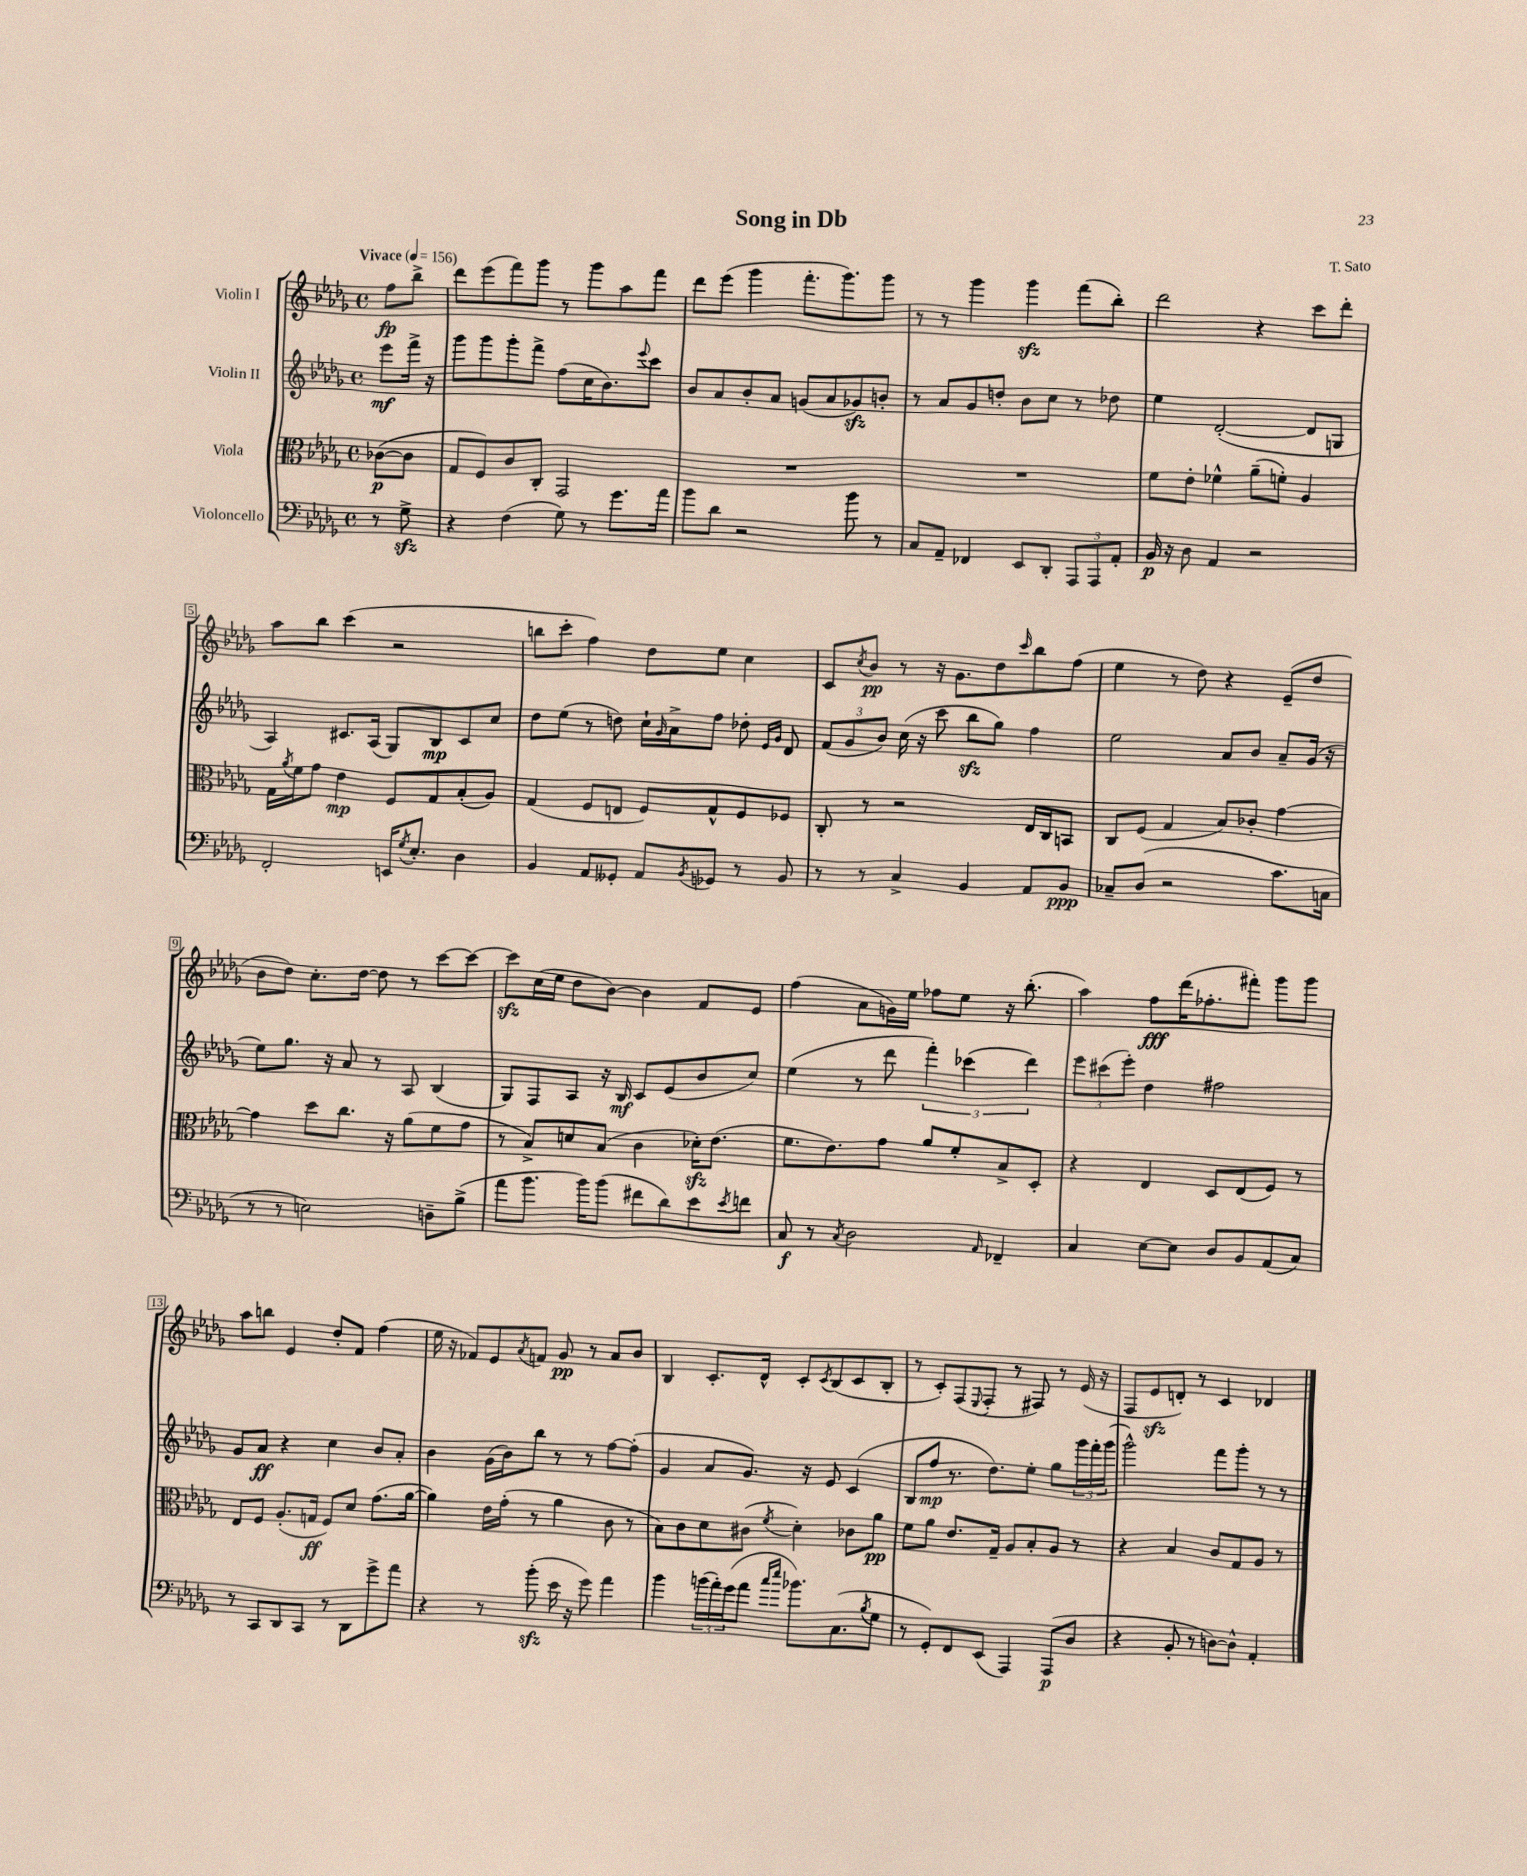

**kern	**kern	**kern	**kern
*staff4	*staff3	*staff2	*staff1
*clefF4	*clefC3	*clefG2	*clefG2
*k[b-e-a-d-g-]	*k[b-e-a-d-g-]	*k[b-e-a-d-g-]	*k[b-e-a-d-g-]
*M4/4	*M4/4	*M4/4	*M4/4
*met(c)	*met(c)	*met(c)	*met(c)
*MM156	*MM156	*MM156	*MM156
8r	([8c-\L	8eee-\L	8ff\L
8G-^\	8c-\]J	16fff^\Jk	8bb-^\J
.	.	16r	.
=	=	=	=
4r	8G-/L	8ggg-\L	8ddd-\L
.	8F/)	8ggg-\	(8eee-\
(4F\	8c/	8ggg-'\	8fff\)
.	8C'/J	8fff^\J	8ggg-\J
8G-\)	2GG-/	(8ff\L	8r
8r	.	16cc\K	8ggg-\L
.	.	8.b-\)	.
8.g-\L	.	.	8aa-\
.	.	8qqeee-/	.
.	.	8ccc\J	8fff\J
16a-\Jk	.	.	.
=	=	=	=
8b-\L	1r	8b-/L	8ddd-\L
8d-\J	.	8a-/	(8eee-\J
2r	.	8b-'/	4ggg-\
.	.	8a-/J	.
.	.	(8g/L	8.fff'\L
.	.	8a-/	.
.	.	.	8.ggg-\)
8b-\	.	8g-/)	.
8r	.	8b'/J	8ggg-\J
=	=	=	=
8C/L	1r	8r	8r
8AA-~/J	.	8a-/L	8r
4FF-/	.	8g-/	4ggg-\
.	.	8dd'/J	.
8EE-/L	.	8b-\L	4ggg-\
8DD-'/J	.	8cc\J	.
12AAA-/L	.	8r	(8fff\L
12AAA-/	.	.	.
.	.	8dd-\	8bb-'\J)
12AA-'/J	.	.	.
=	=	=	=
16BB-/	8f\L	4ee-\	2ddd-\
16r	.	.	.
8D-\	8e-'\J	.	.
4AA-/	4f-^^\	([2d-'/	.
2r	(8a-~\L	.	4r
.	8f'\J)	.	.
.	4A-/	8d-/]L	8ccc\L
.	.	8G/J	8ddd-'\J
=	=	=	=
2FF'/	16G-\LL	4A-/)	8aa-\L
.	8qa-/	.	.
.	16f\J	.	.
.	8g-\J	.	8bb-\J
.	4e-\	8.c#/L	(4ccc\
.	.	(16A-/Jk	.
16EE/LK	8F/L	8G-/L)	2r
8qG-/	.	.	.
8.E-'/J	.	.	.
.	8G-/	8B-/	.
4D-\	(8B-'/	8c#/	.
.	8A-/J)	8cc/J	.
=	=	=	=
4BB-/	(4G-/	8dd-\L	8bb\L
.	.	(8ee-\J	8ccc'\J
8AA-/L	8F/L	8r	4ff\)
8GG--'/J	8E/J	8dd\)	.
8AA-/L	8F/L)	16cc`\LL	8dd-\L
.	.	16qqg-/	.
.	.	16a-^\J	.
8qBB-/	.	.	.
8GG-/J	8G-^^/	8ff\J	8ee-\J
8r	8F/	8dd-'\	4cc\
.	.	16qqe-/LL	.
.	.	16qqg-/JJ	.
8BB-/	8F-/J	8d-/	.
=	=	=	=
8r	8C'/	(12f/L	8c/L
.	.	12g-/	.
.	.	.	8qcc/
8r	8r	.	8b-/J
.	.	12b-/J)	.
4C^/	2r	(16cc\	8r
.	.	16r	.
.	.	8ccc\	16r
.	.	.	8.g-\L
4BB-/	.	8bb-\L	.
.	.	8gg-\J)	8dd-\
.	.	.	16qqccc/
8AA-/L	16E-/LL	4ff\	8bb-\
.	16C/J	.	.
8BB-/J	8BB/J	.	(8ff\J
=	=	=	=
8C-~/L	8C/L	2ee-\	4ee-\
(8D-/J	(8F/J	.	.
2r	4G-/	.	8r
.	.	.	8dd-\)
.	8B-/L)	8a-/L	4r
.	8c-'/J	8b-/J	.
8.c\L	[4g-\	8a-~/L	(8e-~/L
.	.	(16g-/Jk	8dd-/J
16C\Jk	.	16r	.
=	=	=	=
8r	4g-\]	8ee-\L)	8b-\L
8r	.	8.gg-\J	8dd-\J)
2E\)	8dd-\L	.	8.cc'\L
.	.	16r	.
.	8.cc\J	8a-/	.
.	.	.	[16dd-\Jk
.	.	8r	8dd-\]
.	16r	.	.
.	(8a-\L	8A-/	8r
8D~\L	8f\	(4B-/	[8ccc\L
(8B-^\J	8g-\J	.	8ccc\_J
=	=	=	=
8a-\L	8r	8G-/L)	8ccc\]L
8.b-\J	8B-^/L)	8F/	(16cc\L
.	.	.	16ee-\JJ
.	8d/	8A-/J	8dd-\L
16b-\LK)	.	.	.
(8b-\J	(8B-/J	16r	[8b-\J)
.	.	16B-/	.
8f#\L	4c\	8c/L	4b-\]
8d-\)	.	(8e-/	.
8e-\	16d-'\LK)	8b-/	8f/L
.	(8.e-\J	.	.
8qe-/	.	.	.
8f\J	.	8cc/J)	8e-/J
=	=	=	=
8C/	8.f\L	(4ee-\	(4ff\
8r	.	.	.
.	8.e-\)	.	.
8qC/	.	.	.
2D-\	.	8r	8a-\L
.	8g-\J	8ddd-\	16g\L)
.	.	.	16ee-\JJ
.	8a-/L	6fff'\)	8ff-\L
.	8f'/	.	8ee-\J
.	.	(6ccc-\	.
16qqAA-/	.	.	.
4FF-~/	8B-^/	.	16r
.	.	.	(8.bb-'\
.	.	6ddd-\)	.
.	8D-'/J	.	.
=	=	=	=
4C/	4r	12eee-\L	4aa-\)
.	.	(12ccc#\	.
.	.	12eee-'\J)	.
[8E-\L	4E-/	4dd-\	8ff\L
8E-\]J	.	.	(16ddd-\K
.	.	.	8.ff-'\
8D-/L	8D-/L	2ff#\	.
8BB-/	(8E-/	.	8fff#'\J)
(8AA-/	8F/J)	.	8ggg-\L
8C/J)	8r	.	8ggg-\J
=	=	=	=
8r	8E-/L	8g-/L	8aa-\L
8CC/L	8F/J	8a-/J	8bb\J
8DD-/	(8.A-'/L	4r	4e-/
8CC/J	.	.	.
.	16G/Jk	.	.
8r	8F/L)	4cc\	8dd-'/L
8DD-\L	8d-/J	.	8f/J
8g-^\	(8.g-\L	8b-/L	(4ff\
8a-\J	.	8a-'/J	.
.	[16a-\Jk	.	.
=	=	=	=
4r	4a-\])	4b-\	16ee-\
.	.	.	16r
.	.	.	8f-/L)
8r	16e-\LL	(16g-\LL	8e-/
.	(16g-'\JJ	16b-\J)	.
.	.	.	8qa-/
(8b-'\	8r	8bb-\J	8f/J
16e-\	4a-\	8r	8g-/
16r	.	.	.
8g-\)	.	8r	8r
4a-\	8c\	[8ff\L	8a-/L
.	8r	(8ff'\]J	8b-/J
=	=	=	=
4b-\	8B-\L)	4g-/	4B-/
.	8c\	.	.
(24b\LL	8d-\	8a-/L	8.c'/L
24a-'\)	.	.	.
(24g-\J	.	.	.
8a-\J	(8c#\J	8.g-/J)	.
.	.	.	16d-^^/Jk
16qqcc/LL	.	.	.
16qqee-/JJ	8qf/	.	.
8.b-\L)	4d-'\)	.	8c'/L
.	.	16r	.
.	.	.	8qc/
.	.	8e-/	(8B-/
(8.C\	.	.	.
.	8c-\L	(4c/	8c/
8qB-/	.	.	.
8G-\J	8a-\J	.	8B-'/J
=	=	=	=
8r	8f\L	8B-/L	8r
8GG-'/L)	8a-\J	8ff/J	8c'/L)
8FF/	8.e-/L	8.r	(8F/
.	.	.	8qqE-/
(8EE-/J	.	.	8F'/J
.	16G-~/Jk	8.dd-\L)	.
4AAA-/)	8A-/L	.	8r
.	8B-'/	8ee-'\J	8F#/)
(8AAA-/L	8A-/J	8gg-\L	8r
8D-/J	8r	24ggg-\L	(16e-/
.	.	24fff'\	.
.	.	.	16r
.	.	(24ggg-\JJ	.
=	=	=	=
4r	4r	2ggg-^^\)	8F/L
.	.	.	8e-/
8BB-'/	4B-/	.	8d'/J)
8r	.	.	8r
[8D\L)	8c/L	8fff\L	4c/
8D^^\]J	8G-/	8ggg-'\J	.
4AA-'/	8A-/J	8r	4d-/
.	8r	8r	.
==	==	==	==
*-	*-	*-	*-
